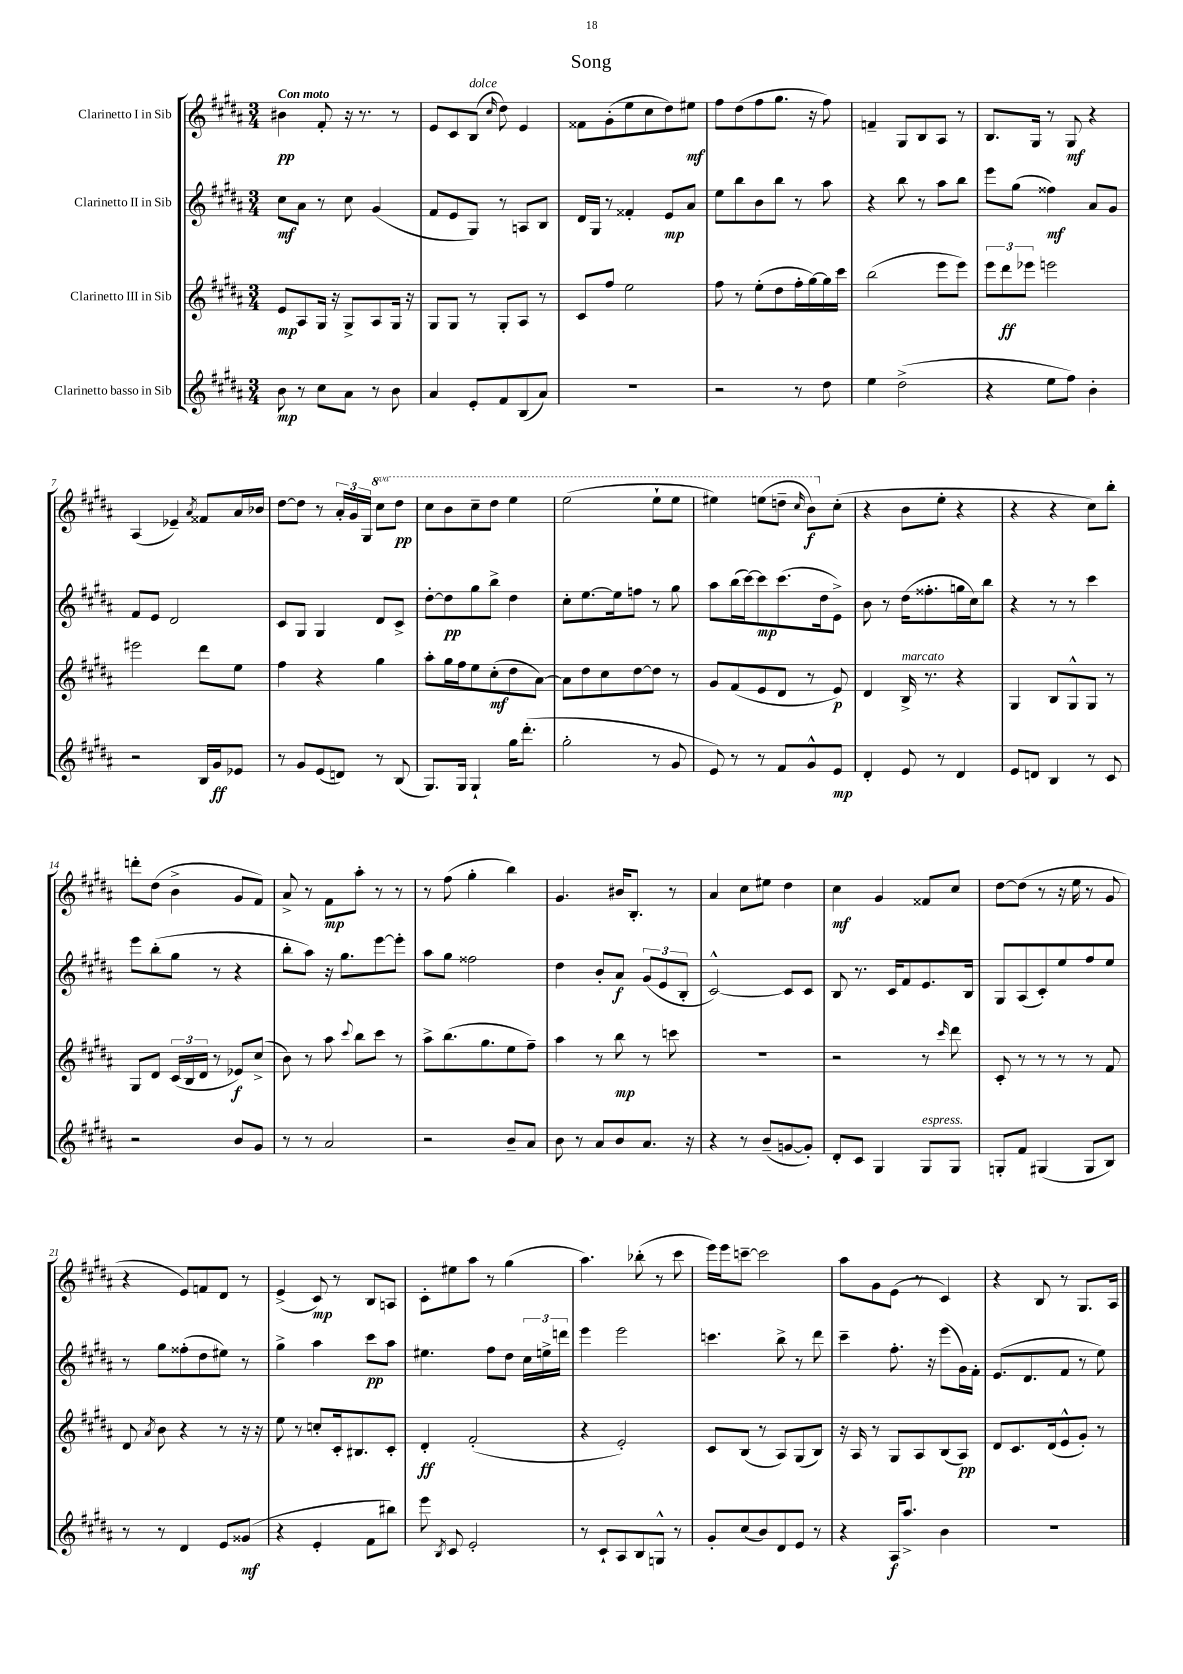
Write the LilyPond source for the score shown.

\header { title = "Song" }
<<
\new StaffGroup <<
\new Staff = "s0" \with { instrumentName = "Clarinetto I in Sib" } {
    \clef treble \key b \major \numericTimeSignature \time 3/4 \set Staff.ottavationMarkups = #ottavation-simple-ordinals \tempo "Con moto"
    \autoBeamOff bis'4\pp fis'8-. r16 r8. r8 |
    e'8[ cis'8 b8]^\markup { \italic "dolce" }( \grace { cis''16 } dis''8) e'4 |
    fisis'8[ gis'8-.( e''8 cis''8 dis''8) eis''8]\mf |
    fis''8[ dis''8( fis''8 gis''8.] r16 fis''8) |
    f'4-- gis8[ b8 ais8] r8 |
    b8.[ gis16] r8 gis8\mf r4 |
    ais4( ees'4--) \acciaccatura { ais'8 } fisis'8[ ais'16 bes'16] |
    dis''8[~ dis''8] r8 \tuplet 3/2 { ais'16[-. gis'16 gis16] } \ottava #1 cis'''8[ dis'''8]\pp |
    cis'''8[ b''8 cis'''8-- dis'''8] e'''4 |
    e'''2( e'''8[-! e'''8] |
    eis'''4) e'''8[( d'''8]-- \grace { cis'''16 } b''8[\f) \ottava #0 cis''8]-.( |
    r4 b'8[ e''8]-. r4 |
    r4 r4 cis''8[) b''8]-. |
    d'''8[-. dis''8]( b'4-> gis'8[ fis'8]) |
    ais'8-> r8 fis'8[\mp ais''8]-. r8 r8 |
    r8 fis''8( gis''4-. b''4) |
    gis'4. bis'16[ b8.]-. r8 |
    ais'4 cis''8[ eis''8] dis''4 |
    cis''4\mf gis'4 fisis'8[ cis''8] |
    dis''8[~ dis''8]( r8 r16 e''16 r8 gis'8 |
    r4 e'8[) f'8 dis'8] r8 |
    e'4->( cis'8\mp) r8 b8[ a8] |
    cis'8[-. eis''8 ais''8] r8 gis''4( |
    ais''4.) bes''8-.( r8 cis'''8 |
    e'''16[) e'''16 c'''8]~-- c'''2 |
    ais''8[ gis'8 e'8]( r8 cis'4) |
    r4 b8 r8 gis8.[ ais16] \bar "|." |
}
\new Staff = "s1" \with { instrumentName = "Clarinetto II in Sib" } {
    \clef treble \key b \major \numericTimeSignature \time 3/4
    \autoBeamOff cis''8[\mf ais'8] r8 cis''8 gis'4( |
    fis'8[ e'8 gis8]) r8 a8[ b8] |
    dis'16[ gis16] r8 fisis'4-. e'8[\mp ais'8] |
    e''8[ b''8 b'8 b''8] r8 ais''8 |
    r4 b''8 r8 ais''8[ b''8] |
    e'''8[ gis''8]( fisis''4\mf) ais'8[ gis'8] |
    fis'8[ e'8] dis'2 |
    cis'8[ gis8] gis4 dis'8[ cis'8]-> |
    dis''8[~-. dis''8\pp gis''8 b''8]-> dis''4 |
    cis''8[-. e''8.~ e''16 f''8] r8 gis''8 |
    ais''8[ b''16( cis'''16~) cis'''8\mp cis'''8.( dis''16 e'8]->) |
    b'8 r8 dis''16[( fisis''8.-. g''16 cis''16) b''8] |
    r4 r8 r8 cis'''4 |
    e'''8[ b''8-.( gis''8] r8 r4 |
    b''8[-. ais''8]) r16 gis''8.[ e'''8~ e'''8]-. |
    ais''8[ gis''8] fisis''2 |
    dis''4 b'8[-. ais'8]\f \tuplet 3/2 { gis'8[( e'8 b8]-. } |
    cis'2~-^) cis'8[ cis'8] |
    b8 r8. cis'16[ fis'8 e'8. b16] |
    gis8[ ais8( cis'8-.) e''8 fis''8 e''8] |
    r8 gis''8[ fisis''8-.( dis''8 eis''8]) r8 |
    gis''4-> ais''4 cis'''8[\pp ais''8] |
    eis''4. fis''8[ dis''8] \tuplet 3/2 { cis''16[ e''16-> d'''16] } |
    e'''4 e'''2 |
    c'''4. b''8-> r8 dis'''8 |
    cis'''4-- fis''8.-. r16 e'''8[( gis'16) fis'16]-. |
    e'8.[( dis'8. fis'8] r8 e''8) \bar "|." |
}
\new Staff = "s2" \with { instrumentName = "Clarinetto III in Sib" } {
    \clef treble \key b \major \numericTimeSignature \time 3/4
    \autoBeamOff e'8[\mp ais8 gis16] r16 gis8[-> ais8 gis16] r16 |
    gis8[ gis8] r8 gis8[-. ais8] r8 |
    cis'8[ fis''8] e''2 |
    fis''8 r8 e''8[-.( dis''8 fis''16-. gis''16~) gis''16 cis'''16] |
    b''2( e'''8[ e'''8]) |
    \tuplet 3/2 { e'''8[ dis'''8\ff ees'''8] } e'''2 |
    eis'''2 dis'''8[ e''8] |
    fis''4 r4 gis''4 |
    ais''8[-. gis''16 fis''16 e''8 cis''8-.\mf( dis''8 ais'8]~) |
    ais'8[ dis''8 cis''8 dis''8~ dis''8] r8 |
    gis'8[ fis'8( e'8 dis'8] r8 e'8\p) |
    dis'4 b16->^\markup { \italic "marcato" } r8. r4 |
    gis4 b8[ gis8-^ gis8] r8 |
    gis8[ dis'8] \tuplet 3/2 { cis'16[( b16 dis'16] } r8 ees'8[\f) cis''8]->( |
    b'8) r8 ais''8 \appoggiatura { cis'''8 } b''8[ cis'''8] r8 |
    ais''8[-> b''8.( gis''8. e''8 fis''8]--) |
    ais''4 r8 b''8\mp r8 c'''8 |
    R2. |
    r2 r8 \grace { cis'''16 } dis'''8 |
    cis'8-. r8 r8 r8 r8 fis'8 |
    dis'8 \acciaccatura { ais'8 } b'8 r4 r8 r16 r16 |
    e''8 r8 c''8[-. cis'16-. bis8. cis'8]-. |
    dis'4-.\ff fis'2-.( |
    r4 e'2-.) |
    cis'8[ b8]( r8 ais8[) gis8( b8]) |
    r16 ais16 r8 gis8[ ais8 b8( ais8]\pp) |
    dis'8[ cis'8. dis'16( e'8-^ gis'8]-.) r8 \bar "|." |
}
\new Staff = "s3" \with { instrumentName = "Clarinetto basso in Sib" } {
    \clef treble \key b \major \numericTimeSignature \time 3/4
    \autoBeamOff b'8\mp r8 cis''8[ ais'8] r8 b'8 |
    ais'4 e'8[-. fis'8 b8( ais'8]) |
    R2. |
    r2 r8 dis''8 |
    e''4 dis''2->( |
    r4 e''8[ fis''8]) b'4-. |
    r2 b16[ gis'16\ff ees'8] |
    r8 gis'8[ e'8( d'8]) r8 b8( |
    gis8.[) gis16] gis4-! gis''16[ dis'''8.]-.( |
    gis''2-. r8 gis'8 |
    e'8) r8 r8 fis'8[ gis'8-^ e'8]\mp |
    dis'4-. e'8 r8 dis'4 |
    e'8[ d'8] b4 r8 cis'8 |
    r2 b'8[ gis'8] |
    r8 r8 ais'2 |
    r2 b'8[-- ais'8] |
    b'8 r8 ais'8[ b'8 ais'8.] r16 |
    r4 r8 b'8[--( g'8~ g'8]-.) |
    dis'8[-. cis'8] gis4 gis8[^\markup { \italic "espress." } gis8] |
    g8[-. fis'8] gis4( gis8[ b8]) |
    r8 r8 dis'4 e'8[ gisis'8]\mf( |
    r4 e'4-. fis'8[ bis''8]) |
    e'''8 \acciaccatura { b8 } cis'8 e'2-. |
    r8 cis'8[-! ais8 b8 g8]-^ r8 |
    gis'8[-. cis''8( b'8) dis'8 e'8] r8 |
    r4 ais16[\f ais''8.]-> b'4 |
    R2. \bar "|." |
}
>>
>>
